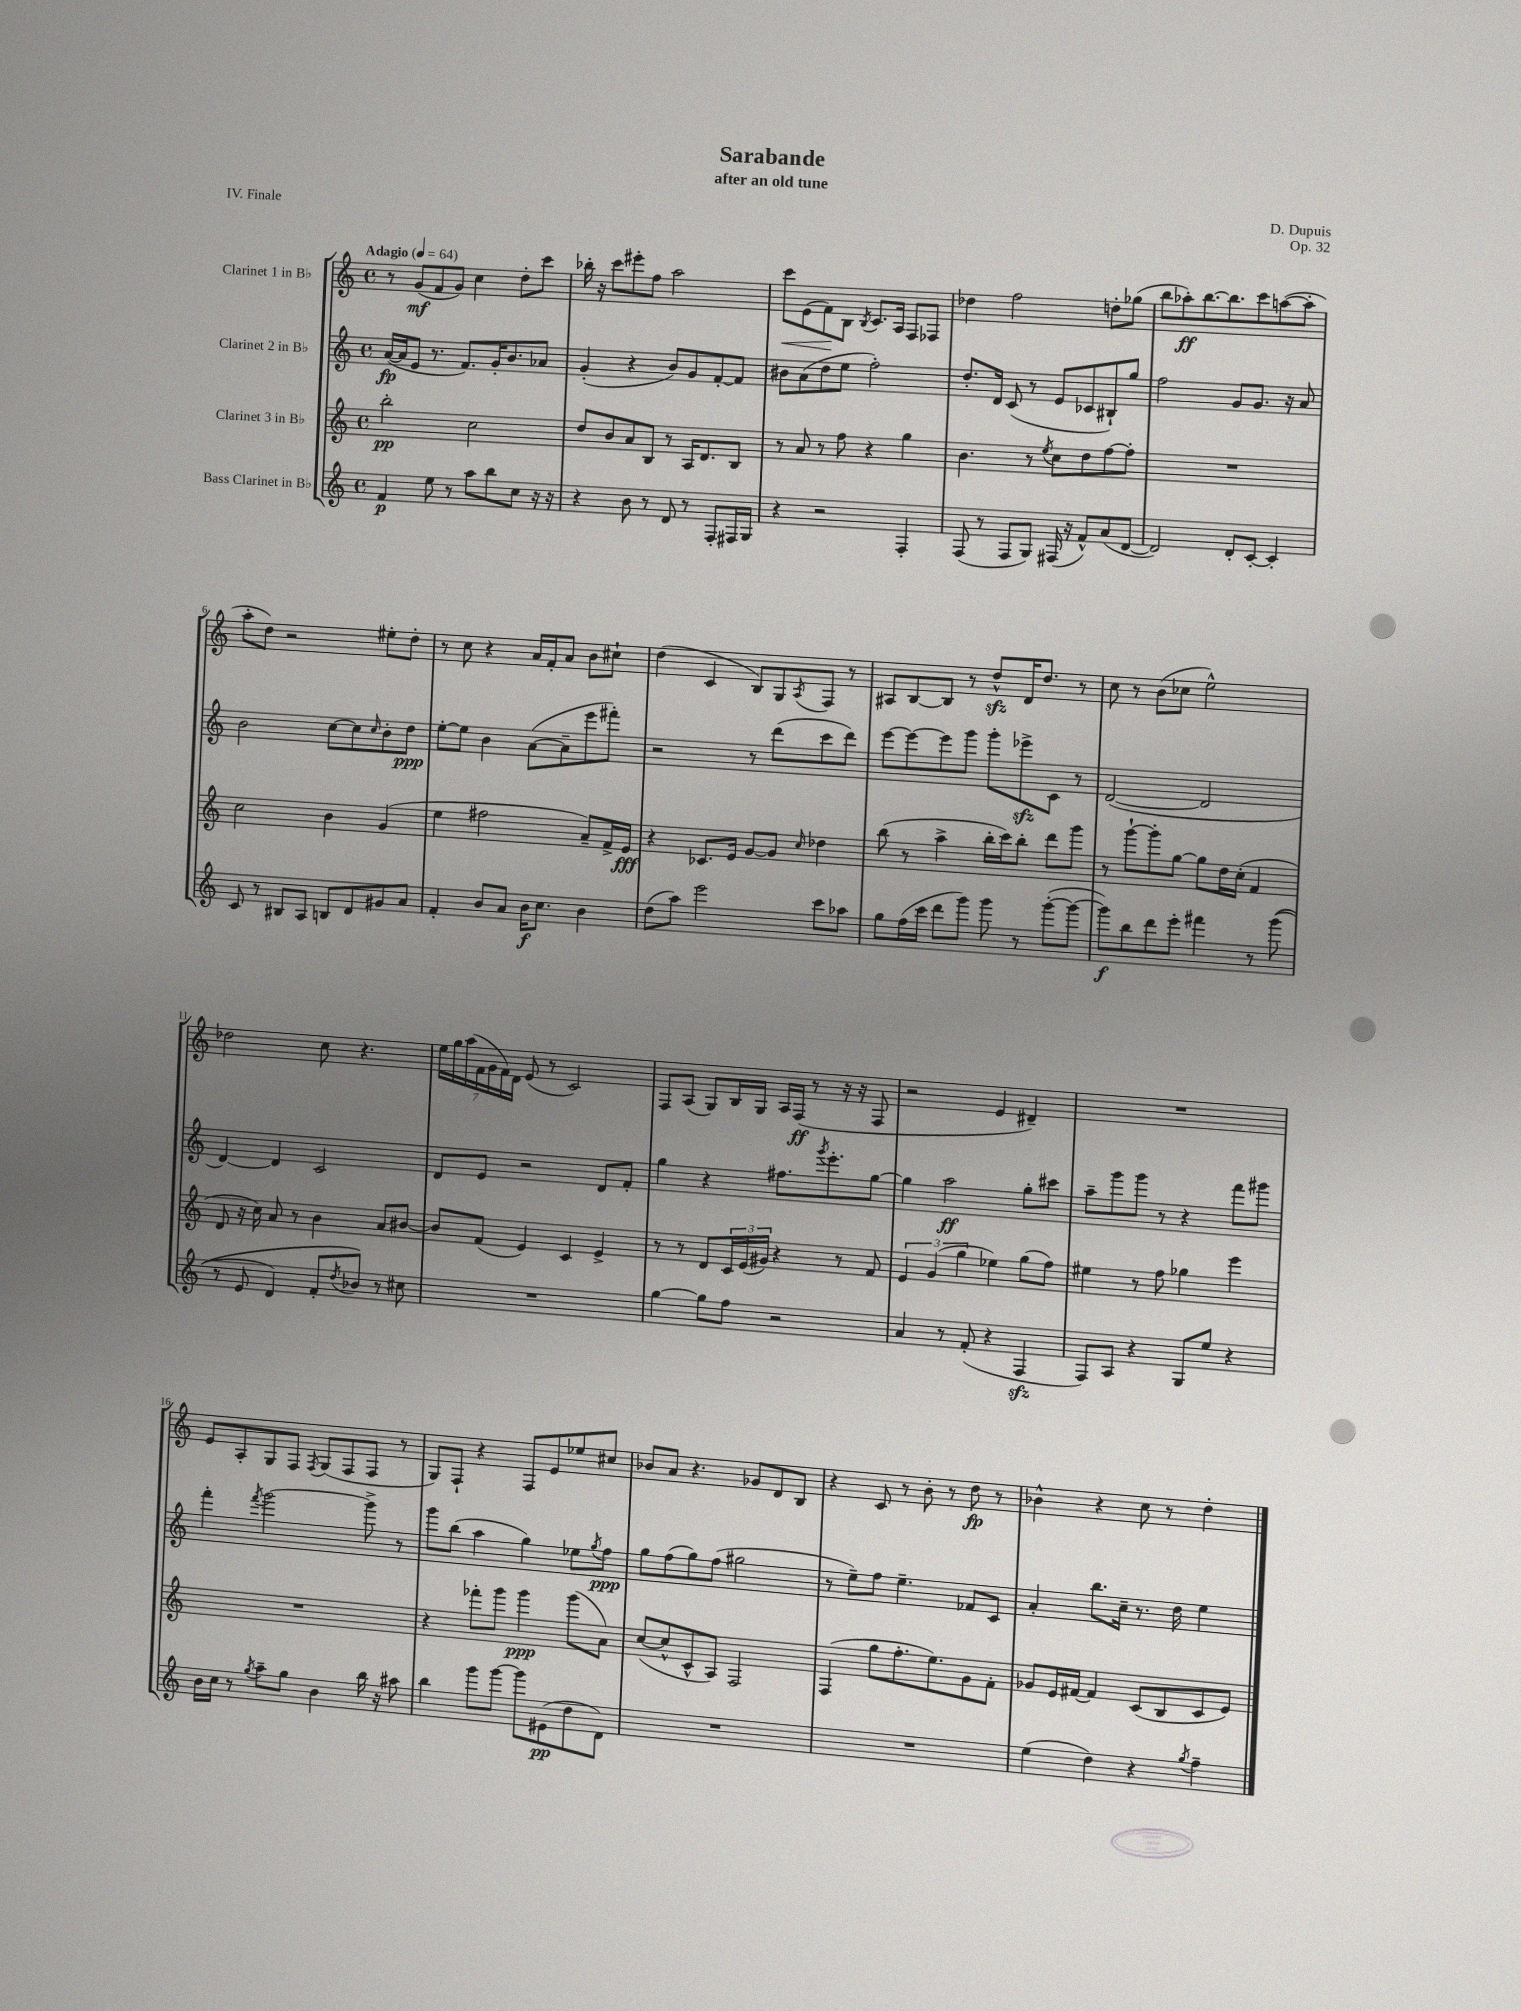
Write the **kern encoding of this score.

**kern	**kern	**kern	**kern
*staff4	*staff3	*staff2	*staff1
*clefG2	*clefG2	*clefG2	*clefG2
*k[]	*k[]	*k[]	*k[]
*M4/4	*M4/4	*M4/4	*M4/4
*met(c)	*met(c)	*met(c)	*met(c)
*MM64	*MM64	*MM64	*MM64
4f	2bb'	([16a	8r
.	.	16a]	.
.	.	8e	(8g
8ee	.	8.r	8f
8r	.	.	8g)
.	.	8.f)	.
8aa	2cc	.	4cc
8bb	.	16g'	.
.	.	8.b	.
8cc	.	.	8dd'
16r	.	8a-	8ccc
16r	.	.	.
=	=	=	=
4r	8dd	(4g'	16bb-'
.	.	.	16r
.	8b	.	8ccc
8b	8a	4r	8eee#'
8r	8B	.	8ff
8d	8r	8b)	2aa
8r	16A	8g	.
.	8.d	.	.
8F'	.	[8f'	.
16F#	8B	8f]	.
16G	.	.	.
=	=	=	=
4r	8r	8b#	8ccc
.	8a	(8a	(8e
2r	8r	8dd	8f)
.	8ff	8ee	8B
.	.	.	8qB
.	4r	2ff')	8.c
.	.	.	16A
4F'	4gg	.	8F
.	.	.	8F-
=	=	=	=
(8F	4.b	8.dd'	4dd-
8r	.	.	.
.	.	16d	.
8F	.	(8c	2ff
8G)	8r	8r	.
.	8qee	.	.
(16F#	8cc	8e	.
16r	.	.	.
8f^^)	8dd	8c-	.
(8a	[8ff	8B#`)	8dd'
[8d	8ff']	8gg	(8gg-
=	=	=	=
2d])	1r	2ff	8bb
.	.	.	8aa-')
.	.	.	[8.bb
.	.	.	8.bb]
8d'	.	8g	.
[8c'	.	8.g	8ccc
4c']	.	.	([8aa
.	.	16r	.
.	.	8a	8aa']
=	=	=	=
8c	2cc	2b	8aa'
8r	.	.	8dd)
8B#	.	.	2r
8A	.	.	.
8B	4b	[8cc	.
8d	.	8cc]	.
.	.	16qqcc	.
8g#	(4g	8b'	8ee#'
8a	.	8dd	8dd'
=	=	=	=
4f'	4ee	[8ee'	8r
.	.	8ee]	8cc
8b	2ff#	4b	4r
8a	.	.	.
16b	.	([8a	16a
8.cc	.	.	16f'
.	.	8a~]	8a
4b	8a~)	8eee	8b
.	16f^	8fff#')	8cc#`
.	16e	.	.
=	=	=	=
(8dd	4r	2r	(4dd
8aa)	.	.	.
2eee	8.c-	.	4c
.	16e	.	.
.	[8g	8r	8B)
.	8g]	(8ddd	8G
.	16qqcc	.	8qA
8ccc	4dd-	8ccc	8F
8aa-	.	8ddd)	8r
=	=	=	=
8gg	(8bb	[8eee	8A#
(16ff	8r	8eee_	[8B
16ccc	.	.	.
8ddd	4aa^	8eee]	8B]
8ggg)	.	8ggg	8r
8ggg	16bb'	8ggg'	8dd^^
.	16ccc)	.	.
8r	8bb'	8eee-^	16d
.	.	.	8.dd
([8ggg'	8ddd	8c	.
8ggg_	8ggg	8r	8r
=	=	=	=
8ggg])	8r	([2d	8cc
8bb	[8ggg`	.	8r
8ddd	8ggg']	.	(8b
8eee'	[8gg	.	8cc-
4fff#	8gg]	2d]	2ee^^)
.	16dd	.	.
.	(16cc'	.	.
8r	4f	.	.
&((8ggg	.	.	.
=	=	=	=
8r	8d	[4d)	2dd-
8e	16r	.	.
.	16cc)	.	.
4d)	8a	4d]	.
.	8r	.	.
8f'	4b	2c	8cc
8qdd	.	.	.
8b-&)	.	.	4.r
8r	8a	.	.
8cc#	[8b#	.	.
=	=	=	=
1r	8b#]	8d	28ee
.	.	.	28gg
.	.	.	(28aa
.	.	.	28f
.	(8f	8e	.
.	.	.	28g
.	.	.	28f)
.	.	.	28d
.	4e)	2r	(8e
.	.	.	8r
.	4c	.	2c)
.	4e^	8d	.
.	.	8f'	.
=	=	=	=
[4gg	8r	4gg	8F
.	8r	.	(8A
8gg]	8d	4r	8G)
8ff	24c	.	16B
.	(24e	.	.
.	.	.	16G
.	24g#)	.	.
2r	4r	8.ff#	16A
.	.	.	(16F
.	.	.	8r
.	.	8qggg	.
.	.	8.eee'	.
.	8r	.	16r
.	.	.	16r
.	8f	[8gg	8F
=	=	=	=
4a	6e	4gg]	2r
.	(6g	.	.
8r	.	2aa	.
.	6gg	.	.
(8f'	.	.	.
4r	4ee-)	.	4e
4F	(8gg	8gg'	4d#~)
.	8ff)	8ccc#	.
=	=	=	=
8F)	4ee#	8aa~	1r
8A	.	8ggg	.
4r	8r	8ggg	.
.	8ff	8r	.
8G	4gg-	4r	.
8ee	.	.	.
4r	4eee	8fff	.
.	.	8ggg#	.
=	=	=	=
16b	1r	4fff'	8e
16cc	.	.	.
8r	.	.	8A'
8qgg	.	8qfff	.
8aa~	.	[2ggg	8G
8gg	.	.	8F
.	.	.	8qF
4b	.	.	(8G
.	.	.	8F
16bb	.	8ggg^]	8F
16r	.	.	.
8aa#	.	8r	8r
=	=	=	=
4bb	4r	8ggg	8G)
.	.	(8bb	8F`
8ggg	8fff-'	4aa	4r
[8ggg	8ggg	.	.
8ggg]	4ggg	4gg)	8F
(8e#	.	.	8e
8dd	(8ggg	8ee-	8ee-
.	.	8qgg	.
8d)	8a)	8ff	8cc#
=	=	=	=
1r	([8cc	8gg	8b-
.	8cc^^]	(8ff	8a
.	8c^^	8gg)	4.r
.	8A)	(8ff	.
.	2F	2gg#	.
.	.	.	8g-
.	.	.	8d
.	.	.	8B
=	=	=	=
1r	(4F	8r	4r
.	.	8ee~)	.
.	8gg	8ff	8c
.	8.ff'	4.ee~	8r
.	.	.	8b'
.	8.ee)	.	.
.	.	.	8r
.	8g	8f-	8dd
.	8f'	8c	8r
=	=	=	=
(4ee	8g-	4a'	4b-^^
.	16e	.	.
.	[16f#	.	.
4dd)	4f#]	8.bb	4r
.	.	16cc~	.
4r	(8c	8.r	8cc
.	8B	.	8r
.	.	16dd	.
8qgg	.	.	.
4ff~	8c	4ee	4dd'
.	8e)	.	.
==	==	==	==
*-	*-	*-	*-
